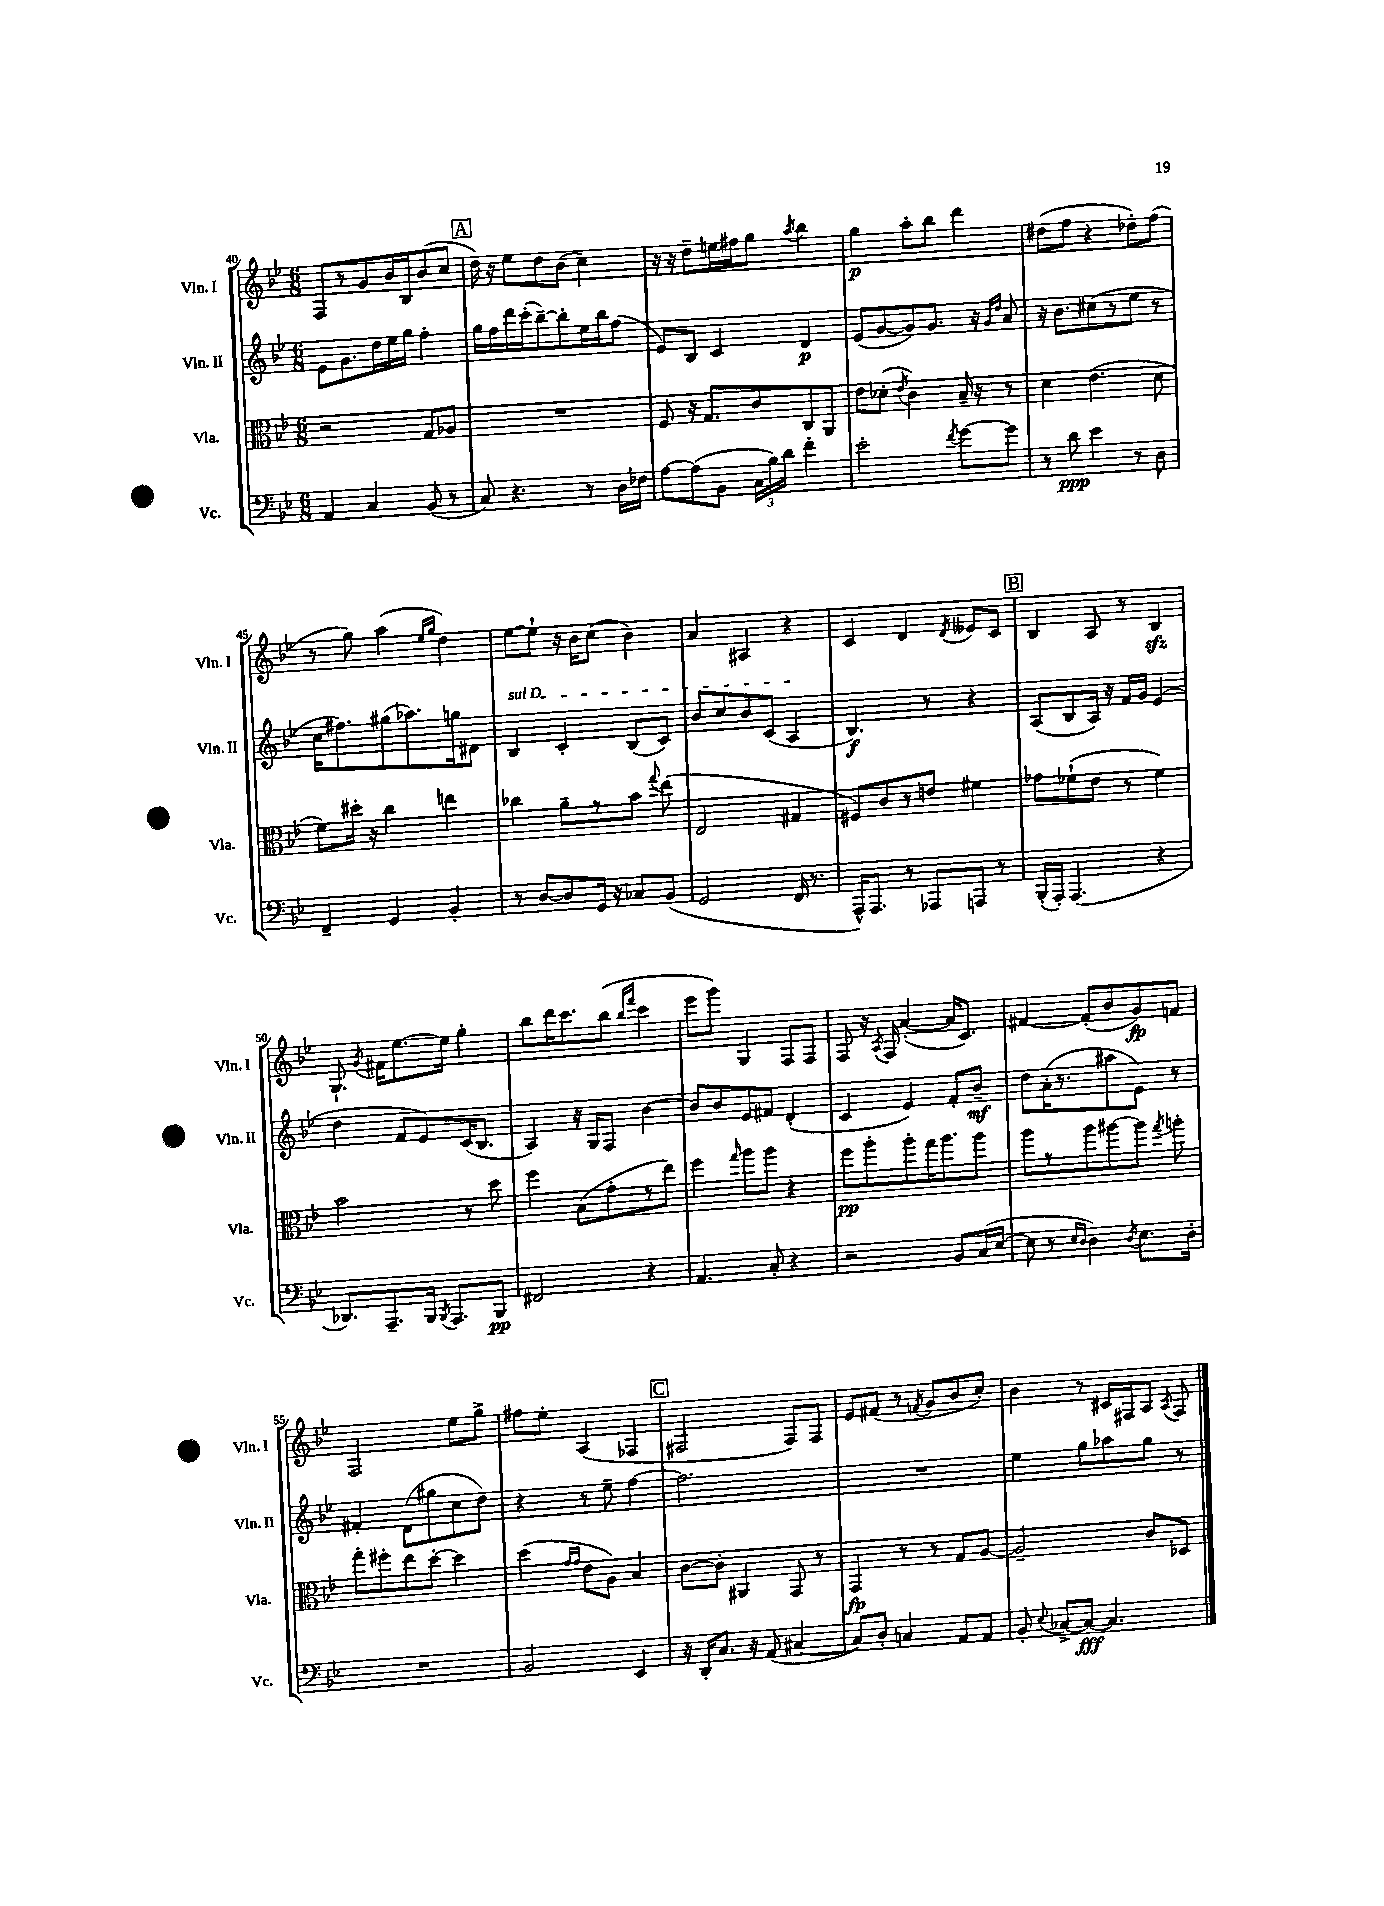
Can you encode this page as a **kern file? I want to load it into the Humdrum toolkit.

**kern	**dynam	**kern	**dynam	**kern	**dynam	**kern	**dynam
*part4	*part4	*part3	*part3	*part2	*part2	*part1	*part1
*staff4	*staff4	*staff3	*staff3	*staff2	*staff2	*staff1	*staff1
*I"Vc.	*	*I"Vla.	*	*I"Vln. II	*	*I"Vln. I	*
*I'Vc.	*	*I'Vla.	*	*I'Vln. II	*	*I'Vln. I	*
*clefF4	*	*clefC3	*	*clefG2	*	*clefG2	*
*k[b-e-]	*	*k[b-e-]	*	*k[b-e-]	*	*k[b-e-]	*
*M6/8	*	*M6/8	*	*M6/8	*	*M6/8	*
=40	=40	=40	=40	=40	=40	=40	=40
4AA/	.	2r	.	8e-\L	.	8F/L	.
.	.	.	.	8.g\	.	8r	.
4C/	.	.	.	.	.	8g/	.
.	.	.	.	16dd\L	.	.	.
.	.	.	.	16ee-\	.	16b-/L	.
.	.	.	.	16gg\JJ	.	16B-/J	.
(8BB-/	.	8G/L	.	4ff'\	.	(8b-/	.
8r	.	8A-X/J	.	.	.	8cc/J	.
!!LO:REH:place=s1:t=A
=41	=41	=41	=41	=41	=41	=41	=41
8C/)	.	2.r	.	16gg\LL	.	16dd\)	.
.	.	.	.	16ff\	.	16r	.
4.r	.	.	.	16ddd\	.	8ee-\L	.
.	.	.	.	(16ccc'\J	.	.	.
.	.	.	.	[8bb-~\)	.	8dd\	.
.	.	.	.	8bb-'\]	.	(8b-\J	.
8r	.	.	.	16ee-\L	.	4cc\)	.
.	.	.	.	16bb-\J	.	.	.
16D\LL	.	.	.	(8ff\J	.	.	.
16F-X\JJ	.	.	.	.	.	.	.
=42	=42	=42	=42	=42	=42	=42	=42
[8A\L	.	8F/	.	8e-/L)	.	16r	.
.	.	.	.	.	.	16r	.
(8A\]	.	16r	.	8B-/J	.	8dd~\L	.
.	.	8.G/L	.	.	.	.	.
8BB-\J	.	.	.	4c/	.	16een\L	.
.	.	.	.	.	.	16ff#X\J	.
24C\LL	.	8c/	.	.	.	8gg\J	.
24B-\)	.	.	.	.	.	.	.
24d\JJ	.	.	.	.	.	.	.
.	.	.	.	.	.	8qaa/	.
4f'\	.	8C/	.	4d/	p	4bb-\	.
.	.	8AA/J	.	.	.	.	.
=43	=43	=43	=43	=43	=43	=43	=43
2e-'\	.	8e-\L	.	(8e-/L	.	4gg\	p
.	.	(8d-X'\J	.	[8g/	.	.	.
.	.	8qe-/	.	.	.	.	.
.	.	4c\)	.	8g/])	.	8aa'\L	.
.	.	.	.	8.g/J	.	8bb-\J	.
8qf/	.	.	.	.	.	.	.
[8g\L	.	16B-~/	.	.	.	4ddd\	.
.	.	16r	.	16r	.	.	.
.	.	.	.	16qqg/LL	.	.	.
.	.	.	.	16qqdd/JJ	.	.	.
8g\J]	.	8r	.	8a/	.	.	.
=44	=44	=44	=44	=44	=44	=44	=44
8r	.	4d\	.	16r	.	(8dd#X\L	.
.	.	.	.	8.b-\L	.	.	.
8d\	ppp	.	.	.	.	8ff\J	.
4e-\	.	(4.e-\	.	(8cc#X\	.	4r	.
.	.	.	.	8r	.	.	.
8r	.	.	.	8ee-\J	.	8dd-X'\L)	.
8D\	.	8d\	.	8r	.	(8ff\J	.
!!LO:LB:g=z
=45	=45	=45	=45	=45	=45	=45	=45
4FF~/	.	8f\L)	.	16cc\KL	.	8r	.
.	.	.	.	8.ff#X\)	.	.	.
.	.	16dd#X'\Jk	.	.	.	8gg\)	.
.	.	16r	.	.	.	.	.
4GG/	.	4cc\	.	(8gg#X\	.	(4aa\	.
.	.	.	.	8.aa-X\)	.	.	.
.	.	.	.	.	.	16qqee-/LL	.
.	.	.	.	.	.	16qqgg/JJ	.
4BB-'/	.	4een\	.	.	.	4dd\)	.
.	.	.	.	16ggn\k	.	.	.
.	.	.	.	8d#X\J	.	.	.
=46	=46	=46	=46	=46	=46	=46	=46
!	!	!	!	!LO:TX:a:i:t=sul D	!	!	!
8r	.	4cc-X\	.	4B-/	.	[8ee-\L	.
[8D/L	.	.	.	.	.	8ee-`\J]	.
8D/]	.	8a~\L	.	4c'/	.	16r	.
.	.	.	.	.	.	16b-\KL	.
16GG/Jk	.	8r	.	.	.	(8cc\J	.
16r	.	.	.	.	.	.	.
8C-X/L	.	8b-\J	.	(8B-/L	.	4b-\)	.
.	.	8qqgg/	.	.	.	.	.
(8BB-/J	.	(8ee-\	.	8c/J)	.	.	.
=47	=47	=47	=47	=47	=47	=47	=47
2GG/	.	2E-/	.	8b-/L	.	4a/	.
.	.	.	.	8cc/	.	.	.
.	.	.	.	8b-/	.	4A#X/	.
.	.	.	.	(8c/J	.	.	.
16FF/	.	4G#X/	.	4A/	.	4r	.
8.r	.	.	.	.	.	.	.
=48	=48	=48	=48	=48	=48	=48	=48
16AAA^^/KL)	.	8F#X/L)	.	4.B-/)	f	4c/	.
8.AAA/J	.	.	.	.	.	.	.
.	.	8c/	.	.	.	.	.
8r	.	8r	.	.	.	4d/	.
8AAA-X/L	.	8en/J	.	8r	.	.	.
.	.	.	.	.	.	8qd/	.
8AAAn/J	.	4f#X\	.	4r	.	8e--X/L	.
8r	.	.	.	.	.	8c/J	.
!!LO:REH:place=s1:t=B
=49	=49	=49	=49	=49	=49	=49	=49
(16BBB-'/LL	.	8g-X\L	.	(8A/L	.	4B-/	.
16AAA'/JJ)	.	.	.	.	.	.	.
(4.AAA/	.	(8f-X`\	.	8B-/	.	.	.
.	.	8e-\J	.	16A/Jk)	.	8A/	.
.	.	.	.	16r	.	.	.
.	.	8r	.	16f/LL	.	8r	.
.	.	.	.	16g/JJ	.	.	.
4r	.	4f-\)	.	(4e-/	.	4B-zz/	.
!!LO:LB:g=z
=50	=50	=50	=50	=50	=50	=50	=50
8.DD-X/L)	.	2b-\	.	4dd\	.	8.G`/	.
.	.	.	.	.	.	8qg/	.
8.AAA~/	.	.	.	.	.	16f#X\KL	.
.	.	.	.	8f/L	.	[8.ee-\	.
16BBB-/Jk	.	.	.	8e-/)	.	.	.
8qBBB-/	.	.	.	.	.	.	.
8.AAA/L	.	.	.	.	.	16ee-\Jk]	.
.	.	8r	.	(16c/K	.	4gg'\	.
.	.	.	.	8.B-/J	.	.	.
8BBB-/J	pp	8dd\	.	.	.	.	.
=51	=51	=51	=51	=51	=51	=51	=51
2FF#X/	.	4ff\	.	4A/)	.	8bb-\L	.
.	.	.	.	.	.	16ddd\K	.
.	.	.	.	.	.	8.ccc\	.
.	.	(8B-\L	.	16r	.	.	.
.	.	.	.	16G/KL	.	.	.
.	.	8g'\	.	8F/J	.	(8bb-\J	.
.	.	.	.	.	.	16qqbb-/LL	.
.	.	.	.	.	.	16qqfff/JJ	.
4r	.	8r	.	[4b-\	.	4ccc\	.
.	.	8ee-\J)	.	.	.	.	.
=52	=52	=52	=52	=52	=52	=52	=52
4.AA/	.	4ff\	.	8b-/L]	.	8eee-\L	.
.	.	.	.	8b-/	.	8ggg\J)	.
.	.	16qqgg/	.	.	.	.	.
.	.	8aa\L	.	8e-/	.	4G/	.
8C'/	.	8aa\J	.	8f#X/J	.	.	.
4r	.	4r	.	(4d'/	.	8F/L	.
.	.	.	.	.	.	8F/J	.
=53	=53	=53	=53	=53	=53	=53	=53
2r	.	8ff\L	pp	4c/	.	8F/	.
.	.	8aa'\	.	.	.	16r	.
.	.	.	.	.	.	8qA/	.
.	.	.	.	.	.	16F/	.
.	.	8aa'\	.	4e-/)	.	([4a'/	.
.	.	16gg\K	.	.	.	.	.
.	.	8.aa\	.	.	.	.	.
8BB-/L	.	.	.	8f'/L	.	16a/KL]	.
.	.	.	.	.	.	8.c/J)	.
(16C/L	.	8aa\J	.	8b-~/J	mf	.	.
[16E-/JJ	.	.	.	.	.	.	.
=54	=54	=54	=54	=54	=54	=54	=54
8E-\]	.	8aa\L	.	8dd\L	.	[4f#X/	.
8r	.	8r	.	(16a'\K	.	.	.
.	.	.	.	8.r	.	.	.
16qqE-/LL	.	.	.	.	.	.	.
16qqD/JJ	.	.	.	.	.	.	.
4D\)	.	8aa\	.	.	.	(8f#'/L]	.
.	.	[8aa#X\	.	8aa#X\	.	8b-/	.
8qD/	.	.	.	.	.	.	.
8.E-\L	.	8aa#\J]	.	8e-\J)	.	8g/)	fp
.	.	8qgg/	.	.	.	.	.
.	.	8aan'\	.	8r	.	8fn/J	.
16D'\Jk	.	.	.	.	.	.	.
!!LO:LB:g=z
=55	=55	=55	=55	=55	=55	=55	=55
2.r	.	8gg'\L	.	4f#X'/	.	2F/	.
.	.	8ff#X'\	.	.	.	.	.
.	.	8ee-\	.	(8d\L	.	.	.
.	.	[8dd'\J	.	8gg#X\	.	.	.
.	.	4dd\]	.	8cc\	.	8ee-\L	.
.	.	.	.	8dd\J)	.	8gg^\J	.
=56	=56	=56	=56	=56	=56	=56	=56
2BB-/	.	(4dd\	.	4r	.	8ff#X\L	.
.	.	.	.	.	.	8ee-'\J	.
.	.	16qqg/LL	.	.	.	.	.
.	.	16qqg/JJ	.	.	.	.	.
.	.	8e-\L	.	8r	.	(4A/	.
.	.	8A\J)	.	8ee-~\	.	.	.
4EE-/	.	4B-/	.	[4ff\	.	4F-X/	.
!!LO:REH:place=s1:t=C
=57	=57	=57	=57	=57	=57	=57	=57
16r	.	[8c\L	.	2.ff\]	.	2F#X/	.
16DD'/KL	.	.	.	.	.	.	.
8.C/J	.	8c'\J]	.	.	.	.	.
.	.	4AA#X/	.	.	.	.	.
16r	.	.	.	.	.	.	.
(8AA/	.	.	.	.	.	.	.
[4C#X/	.	8GG/	.	.	.	8F#/L)	.
.	.	8r	.	.	.	8F#/J	.
=58	=58	=58	=58	=58	=58	=58	=58
8C#/L])	.	4GG/	fp	2.r	.	8e-/L	.
8D'/J	.	.	.	.	.	(8f#X/J	.
4Cn/	.	8r	.	.	.	8r	.
.	.	.	.	.	.	8qfn/	.
.	.	8r	.	.	.	8g/L	.
8AA/L	.	8G/L	.	.	.	8b-/	.
8AA/J	.	[8A/J	.	.	.	8cc'/J)	.
=59	=59	=59	=59	=59	=59	=59	=59
8BB-'/	.	2A~/]	.	4ee-\	.	4b-\	.
8qqE-/	.	.	.	.	.	.	.
[8C-X^/L	.	.	.	.	.	.	.
8C-/J_	fff	.	.	8gg\L	.	8r	.
4.C-/]	.	.	.	8aa-X\	.	16c#X/LL	.
.	.	.	.	.	.	16F#X/J	.
.	.	8c/L	.	8gg\J	.	8A/J	.
.	.	.	.	.	.	8qA/	.
.	.	8D-X/J	.	8r	.	8F#/	.
==	==	==	==	==	==	==	==
*-	*-	*-	*-	*-	*-	*-	*-
